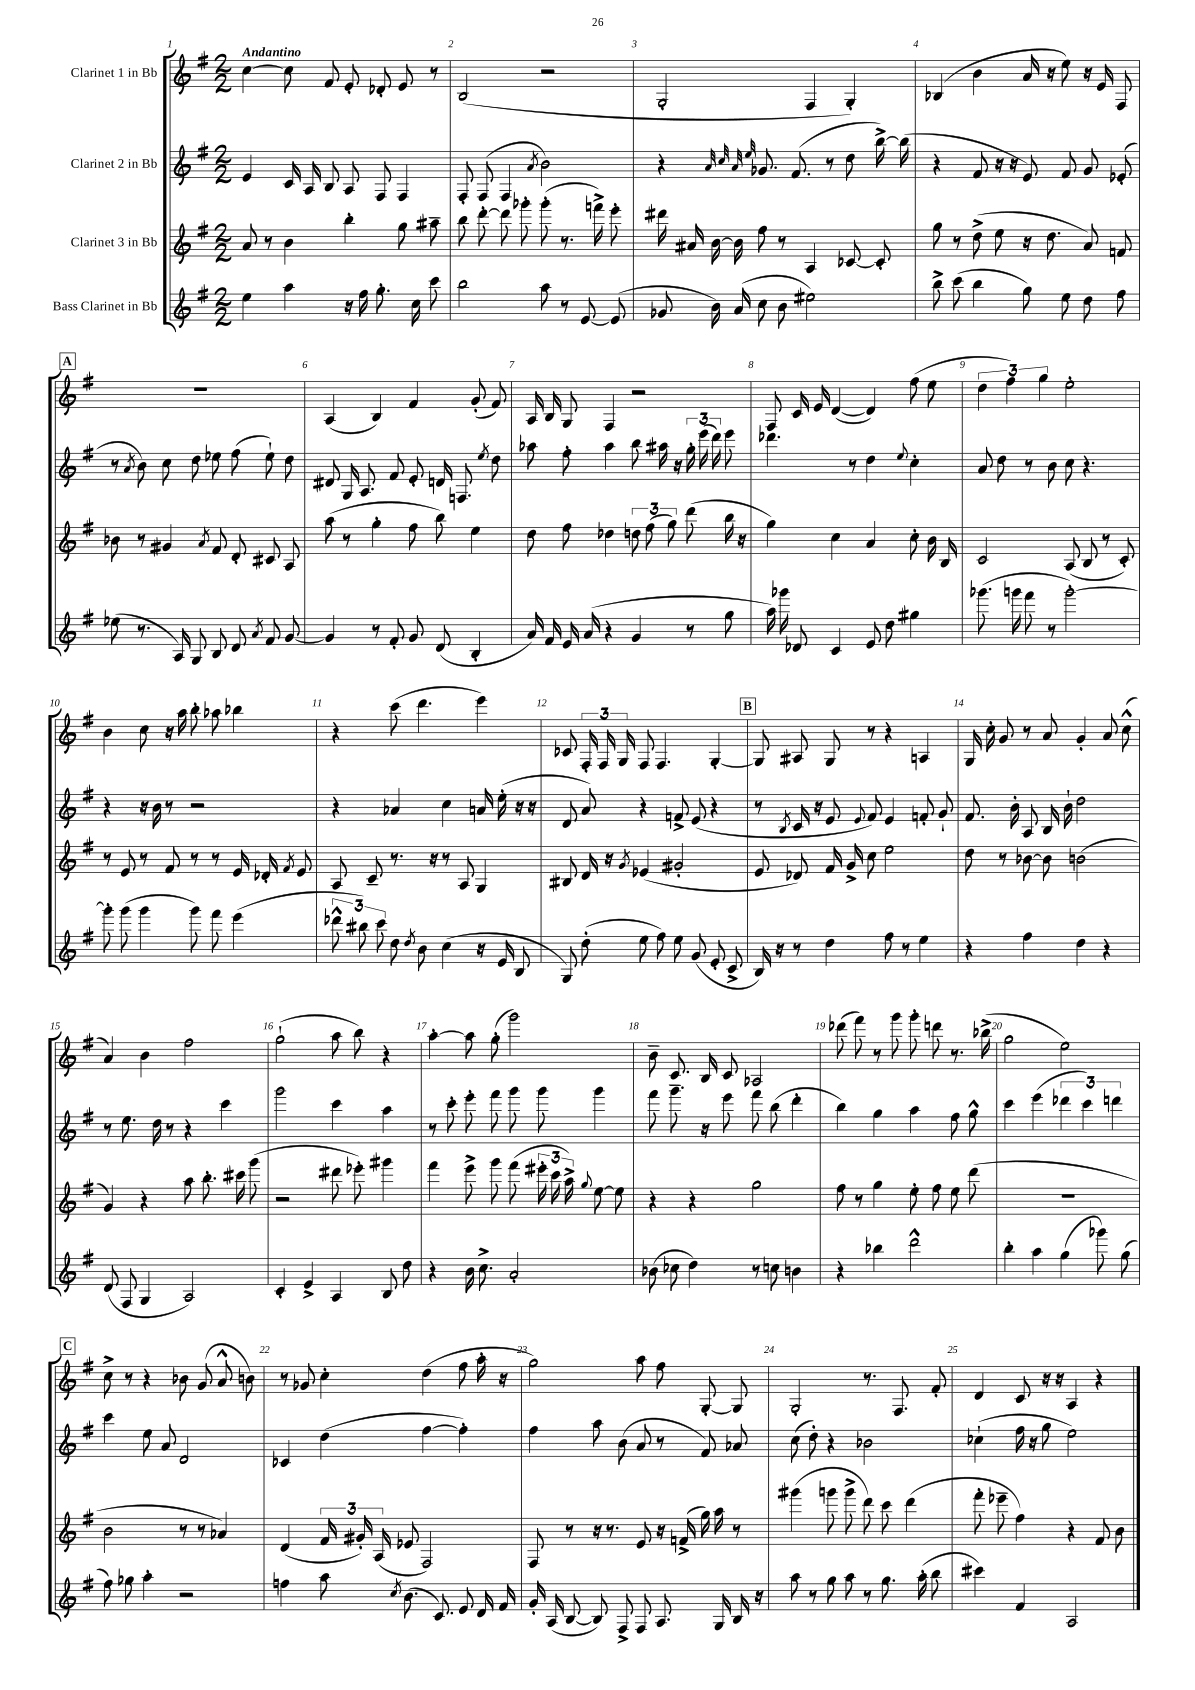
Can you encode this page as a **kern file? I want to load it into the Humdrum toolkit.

**kern	**kern	**kern	**kern
*part4	*part3	*part2	*part1
*staff4	*staff3	*staff2	*staff1
*I"Bass Clarinet in Bb	*I"Clarinet 3 in Bb	*I"Clarinet 2 in Bb	*I"Clarinet 1 in Bb
*clefG2	*clefG2	*clefG2	*clefG2
*k[f#]	*k[f#]	*k[f#]	*k[f#]
*M2/2	*M2/2	*M2/2	*M2/2
=1	=1	=1	=1
!	!	!	!LO:TX:a:B:t=Andantino
4ee\	8a/	4e/	[4cc\
.	8r	.	.
4aa\	4b\	16c/	8cc\]
.	.	16A/	.
.	.	8B/	8f#/
16r	4bb'\	8A/	8e'/
16ff#\	.	.	.
8.gg'\	.	8F#/	8d-X'/
.	8gg\	4F#/	8e/
16cc\	.	.	.
8ccc\	8aa#X~\	.	8r
=2	=2	=2	=2
2bb\	8bb\	8F#'/	(2B/
.	[8ddd'\	(8F#/	.
.	8ddd\]	4F#/	.
.	8ggg-X'\	.	.
.	.	8qa/	.
8aa\	(8ggg-'\	2b\)	2r
8r	8.r	.	.
[8e/	.	.	.
.	16fffn^\)	.	.
(8e/]	8eee'\	.	.
=3	=3	=3	=3
8g-X/	16ddd#X\	4r	2G'/
.	16a#X/	.	.
16b\)	[16b\	.	.
(16a/	16b\]	.	.
.	.	32qqa/	.
.	.	32qqcc/	.
.	.	32qqa/	.
.	.	32qqee/	.
8cc\	8ff#\	8.g-X/	.
8b\	8r	.	.
.	.	(8.f#/	.
2ee#X\)	4A/	.	4F#/
.	.	8r	.
.	[8c-X/	8dd\	4G'/)
.	8c-'/]	[16bb^\)	.
.	.	(16bb\]	.
=4	=4	=4	=4
8bb^\	8gg\	4r	(4B-X/
(8ccc\	8r	.	.
4bb\	(8dd^\	8f#/	4b\
.	8ee\	16r	.
.	.	16r	.
8gg\)	16r	8e/)	16a/
.	8.dd\	.	16r
8ee\	.	8f#/	8ee\)
8dd\	8a/)	8g/	16r
.	.	.	16e/
8ff#\	8fn/	(8e-X'/	8F#/
!!LO:LB:g=z
!!LO:REH:place=s1:t=A
=5	=5	=5	=5
(8ee-X\	8b-X\	8r	1r
.	.	8qa/	.
8.r	8r	8b\)	.
.	4g#X/	8cc\	.
16A/)	.	.	.
8G/	.	8dd\	.
.	8qa/	.	.
8B/	8f#/	8ee-X\	.
8d/	8d'/	(8ff#\	.
8qa/	.	.	.
8f#/	8c#X/	8ee-`\)	.
[8g/	8A/	8dd\	.
=6	=6	=6	=6
4g/]	(8aa\	8d#X/	(4A/
.	8r	16G/	.
.	.	8.A/	.
8r	4gg'\	.	4B/)
8f#'/	.	8f#/	.
8g/	8ff#\	8e'/	4f#/
(8d/	8bb\)	16dn/	.
.	.	8.Fn/	.
4B'/	4ee\	.	(8g'/
.	.	8qee/	.
.	.	8dd\	8f#/)
=7	=7	=7	=7
16a/)	8dd\	8aa-X\	16A/
16f#/	.	.	16B/
16e/	8ff#\	8ff#'\	8G/
(16a/	.	.	.
4r	4dd-X\	4aa-\	4F#/
4g/	12ddn\	8bb\	2r
.	(12ff#\	.	.
.	.	16aa#X\	.
.	12gg\)	.	.
.	.	16r	.
8r	(8ddd\	24gg'\	.
.	.	(24eee\	.
.	.	24ddd\)	.
8gg\	16bb\	8eee\	.
.	16r	.	.
=8	=8	=8	=8
16aa\)	4gg\)	4.ddd-X\	8F#/
16ggg-X\	.	.	.
8d-X/	.	.	16c/
.	.	.	16e/
4c/	4cc\	.	([4d/
.	.	8r	.
8e/	4a/	4dd\	4d/])
8dd\	.	.	.
.	.	8qqee/	.
4gg#X\	8cc'\	4cc'\	(8ff#\
.	16b\	.	8ee\
.	16B/	.	.
=9	=9	=9	=9
(8.ggg-X\	2c/	8a/	6dd\
.	.	8dd\	.
.	.	.	6ff#\)
16gggn\	.	.	.
8fff#\	.	8r	.
.	.	.	6gg\
8r	.	8b\	.
[2ggg'\)	(8A/	8cc\	2ee'\
.	8B/	4.r	.
.	8r	.	.
.	8c'/)	.	.
!!LO:LB:g=z
=10	=10	=10	=10
8ggg'\]	8r	4r	4b\
(8ggg\	8e/	.	.
4ggg\	8r	16r	8cc\
.	.	16b\	.
.	8f#/	8r	16r
.	.	.	16aa\
8ggg\)	8r	2r	8bb'\
8fff#\	8r	.	8aa-X\
(4eee\	16e/	.	4bb-X\
.	16d-X'/	.	.
.	8qf#/	.	.
.	8e/	.	.
=11	=11	=11	=11
12ddd-X^^\	8A/	4r	4r
12bb#X\)	.	.	.
.	8c~/	.	.
12ccc\	.	.	.
8dd\	8.r	4a-X/	(8ccc\
8qdd/	.	.	.
8b\	.	.	4.ddd\
.	16r	.	.
(4cc\	8r	4cc\	.
.	8A/	.	.
16r	4G/	16an/	4eee\)
16e/	.	(16ee'\	.
8B/	.	16r	.
.	.	16r	.
=12	=12	=12	=12
8G/)	8B#X/	8d/	8c-X/
(8dd'\	16d/	8a/)	24F#'/
.	.	.	24F#/
.	16r	.	.
.	.	.	24G/
.	8qg/	.	.
8ee\	(4e-X/	4r	8F#/
8ff#\)	.	.	4.F#/
8ee\	2g#X'/	8fn^/	.
(8g/	.	(8e/	.
8e'/	.	4r	[4G'/
8c^/	.	.	.
!!LO:REH:place=s1:t=B
=13	=13	=13	=13
16B/)	8e/	8r	8G/]
16r	.	.	.
.	.	8qB/	.
8r	8d-X/)	16c/	8A#X/
.	.	16r	.
4dd\	16f#/	8e/	8G/
.	16g^/	.	.
.	.	8qqe/	.
.	8cc\	8f#/)	8r
8ff#\	2ee\	4e/	4r
8r	.	.	.
4ee\	.	8fn'/	4An/
.	.	8g`/	.
=14	=14	=14	=14
4r	8dd\	8.f#/	16G/
.	.	.	16cc'\
.	8r	.	8g/
.	.	16b'\	.
4ff#\	[8b-X\	8A/	8r
.	8b-\]	16B/	8a/
.	.	16b`\	.
4dd\	(2bn\	2dd\	4g'/
4r	.	.	8a/
.	.	.	(8cc^^\
!!LO:LB:g=z
=15	=15	=15	=15
(8d/	4g/)	8r	4a/)
8F#/	.	8.ee\	.
4G/	4r	.	4b\
.	.	16dd\	.
.	.	8r	.
2A/)	8aa\	4r	2ff#\
.	8.bb'\	.	.
.	.	4ccc\	.
.	16ccc#X\	.	.
.	(8ggg\	.	.
=16	=16	=16	=16
4c'/	2r	2ggg\	(2gg`\
4e^/	.	.	.
4A/	8ddd#X\	4ccc\	8aa\
.	8eee-X'\)	.	8bb\)
8B/	4ggg#X\	4aa\	4r
8dd\	.	.	.
=17	=17	=17	=17
4r	4fff#\	8r	[4aa'\
.	.	8ccc'\	.
16b\	8eee^\	8eee'\	8aa\]
8.cc^\	.	.	.
.	8ggg\	8fff#\	(8gg'\
2a'/	(8fff#\	8ggg\	2ggg\)
.	24eee#X'\	8ggg\	.
.	24ccc\	.	.
.	24aa^\)	.	.
.	8qqgg/	.	.
.	[8ee\	4ggg\	.
.	8ee\]	.	.
=18	=18	=18	=18
(8b-X\	4r	8fff#\	8b~\
8cc-X\	.	8.ggg~\	8.c/
4dd\)	4r	.	.
.	.	16r	16B/
.	.	8eee\	8c/
8r	2gg\	8fff#\	2A-X/
8ccn\	.	(8bb\	.
4bn\	.	4ddd'\	.
=19	=19	=19	=19
4r	8ff#\	4bb\)	(8ddd-X\
.	8r	.	8fff#\)
4bb-X\	4gg\	4gg\	8r
.	.	.	8ggg\
2ddd^^\	8ee'\	4aa\	8ggg'\
.	8ff#\	.	8dddn\
.	8ee\	8ff#\	8.r
.	(8ddd\	8gg^^\	.
.	.	.	(16bb-X^\
=20	=20	=20	=20
4bb'\	1r	4ccc\	2gg\
4aa\	.	(4eee\	.
(4gg\	.	6ddd-X\	2ee\)
.	.	6ccc\)	.
8ggg-X\)	.	.	.
.	.	6dddn\	.
(8gg\	.	.	.
!!LO:LB:g=z
!!LO:REH:place=s1:t=C
=21	=21	=21	=21
8ff#\)	2b\	4ccc\	8cc^\
8gg-X\	.	.	8r
4aa'\	.	8ee\	4r
.	.	8a/	.
2r	8r	2d/	8b-X\
.	8r	.	(8g/
.	4a-X/)	.	8a^^/
.	.	.	8bn\)
=22	=22	=22	=22
4ffn\	(4d/	4c-X/	8r
.	.	.	8g-X/
8aa\	24f#/	(4dd\	4cc'\
.	24g#X'/)	.	.
.	(24A/	.	.
8qcc/	.	.	.
(8.b\	8e-X/	.	.
.	2F#/)	[4ff#\	(4dd\
8.c/)	.	.	.
8e/	.	4ff#'\])	8ff#\
16d/	.	.	16aa'\
16f#/	.	.	16r
=23	=23	=23	=23
16g'/	8F#/	4ff#\	2gg\)
(16A/	.	.	.
[8B/	8r	.	.
8B/])	16r	8aa\	.
.	8.r	.	.
8F#^/	.	(8b\	.
8F#/	8e/	8a/	8aa\
8.A/	16r	8r	8ff#\
.	(16fn^/	.	.
.	16gg\)	8f#/)	[8G'/
16G/	16aa\	.	.
16B/	8r	8a-X/	8G/]
16r	.	.	.
=24	=24	=24	=24
8aa\	(4ggg#X\	(8cc\	2G'/
8r	.	8dd'\)	.
8gg\	8gggn\	4r	.
8aa\	8ggg^\	.	.
8r	8ddd\)	2b-X\	8.r
8.gg\	8ccc\	.	.
.	.	.	8.F#/
.	(4ddd\	.	.
(16aa'\	.	.	.
8bb\	.	.	8f#'/
=25	=25	=25	=25
4ccc#X\)	8fff#'\	(4cc-X`\	4d/
.	8eee-X~\	.	.
4f#/	4ff#\)	16ff#\	8c/
.	.	16r	.
.	.	8gg\	16r
.	.	.	16r
2A/	4r	2ee\)	4A/
.	8f#/	.	4r
.	8b\	.	.
==	==	==	==
*-	*-	*-	*-
